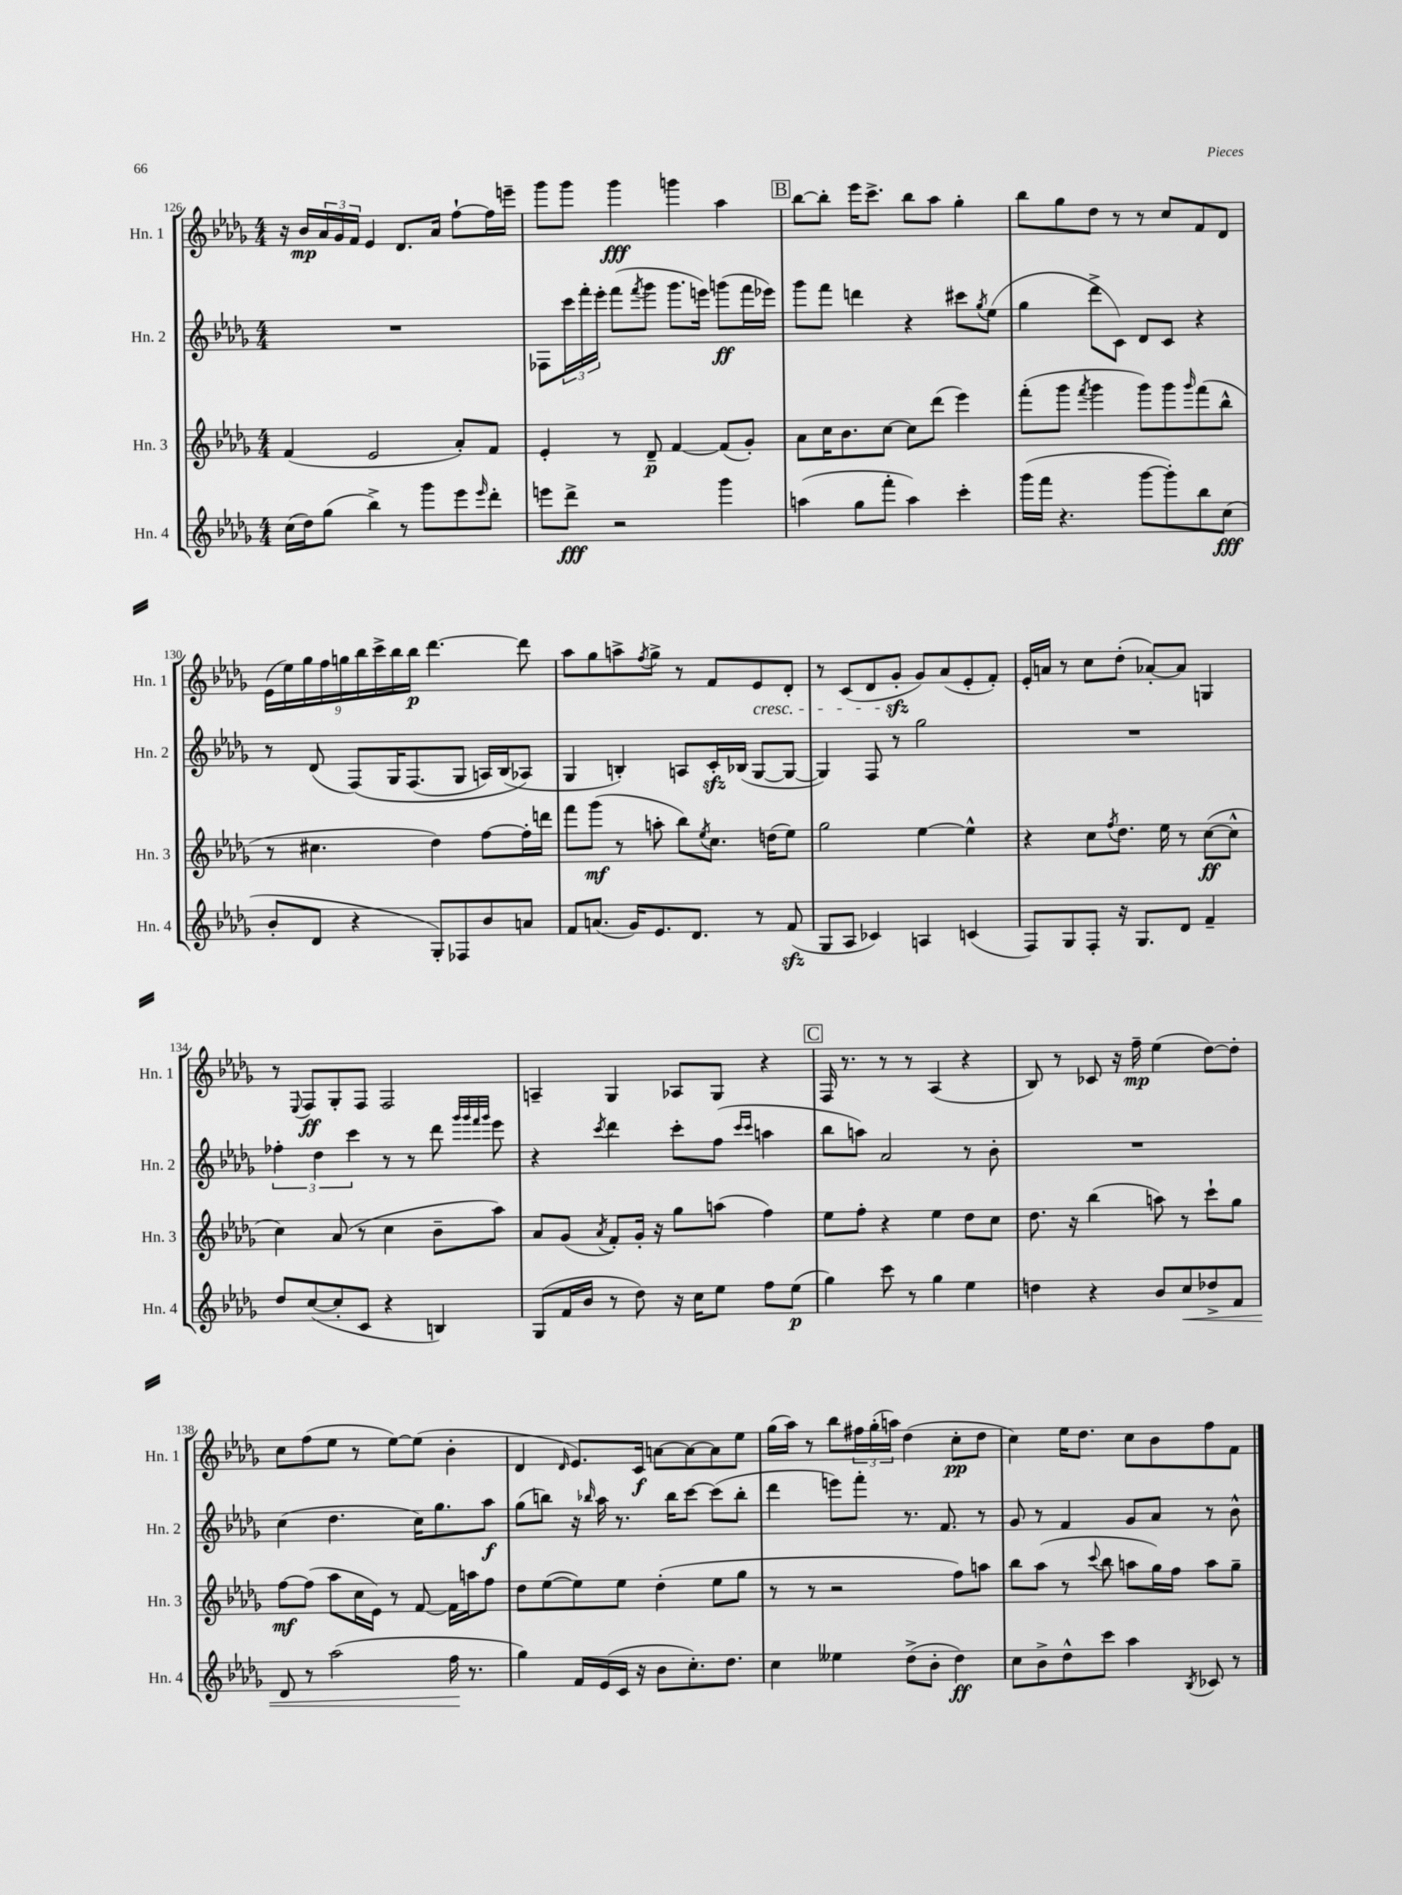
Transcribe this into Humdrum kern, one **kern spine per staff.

**kern	**dynam	**kern	**dynam	**kern	**dynam	**kern	**dynam
*part4	*part4	*part3	*part3	*part2	*part2	*part1	*part1
*staff4	*staff4	*staff3	*staff3	*staff2	*staff2	*staff1	*staff1
*I"Hn. 4	*	*I"Hn. 3	*	*I"Hn. 2	*	*I"Hn. 1	*
*I'Hn. 4	*	*I'Hn. 3	*	*I'Hn. 2	*	*I'Hn. 1	*
*clefG2	*	*clefG2	*	*clefG2	*	*clefG2	*
*k[b-e-a-d-g-]	*	*k[b-e-a-d-g-]	*	*k[b-e-a-d-g-]	*	*k[b-e-a-d-g-]	*
*M4/4	*	*M4/4	*	*M4/4	*	*M4/4	*
=126	=126	=126	=126	=126	=126	=126	=126
(16cc\LL	.	(4f/	.	1r	.	16r	.
16dd-\J)	.	.	.	.	.	16b-/LL	mp
(8gg-\J	.	.	.	.	.	24a-/	.
.	.	.	.	.	.	24g-/	.
.	.	.	.	.	.	24f/JJ	.
4bb-^\)	.	2e-/	.	.	.	4e-/	.
8r	.	.	.	.	.	8.d-/L	.
8ggg-\L	.	.	.	.	.	.	.
.	.	.	.	.	.	16a-/Jk	.
8eee-\	.	8a-'/L)	.	.	.	[8ff`\L	.
16qqeee-/	.	.	.	.	.	.	.
8ddd-'\J	.	8f/J	.	.	.	16ff\L]	.
.	.	.	.	.	.	16eeen~\JJ	.
=127	=127	=127	=127	=127	=127	=127	=127
8eeen\L	.	4e-'/	.	8F-X\L	.	8ggg-\L	.
8ddd-^\J	fff	.	.	24ccc\L	.	8ggg-\J	.
.	.	.	.	24fff'\	.	.	.
.	.	.	.	24eee-'\JJ	.	.	.
2r	.	8r	.	(8fff\L	.	4ggg-\	fff
.	.	.	.	8qfff/	.	.	.
.	.	8d-~/	p	8ggg-\J	.	.	.
.	.	[4f/	.	8.ggg-\L	.	4gggn\	.
.	.	.	.	16eeen\Jk)	.	.	.
4ggg-\	.	(8f/L]	.	(8gggn\L	ff	4aa-\	.
.	.	8g-'/J)	.	16fff\L	.	.	.
.	.	.	.	16eee-X\JJ)	.	.	.
!!LO:REH:place=s1:t=B
=128	=128	=128	=128	=128	=128	=128	=128
(4aan\	.	8a-\L	.	8ggg-\L	.	[8bb-\L	.
.	.	16cc\K	.	8fff\J	.	8bb-'\J]	.
.	.	8.b-\	.	.	.	.	.
8gg-\L	.	.	.	4dddn\	.	16eee-\KL	.
.	.	.	.	.	.	8.ccc^\J	.
8fff'\J	.	[8cc\J	.	.	.	.	.
4aa\)	.	8cc\L]	.	4r	.	8bb-\L	.
.	.	(8ddd-\J	.	.	.	8aa-\J	.
4ccc'\	.	4eee-\)	.	8ccc#X\L	.	4gg-'\	.
.	.	.	.	8qgg-/	.	.	.
.	.	.	.	(8ee-\J	.	.	.
=129	=129	=129	=129	=129	=129	=129	=129
(16ggg-\LL	.	(8fff'\L	.	4gg-\	.	8bb-\L	.
16fff\JJ	.	.	.	.	.	.	.
4.r	.	8ggg-\J	.	.	.	8gg-\	.
.	.	8qfff/	.	.	.	.	.
.	.	4ggg-\	.	8ddd-^\L	.	8dd-\J	.
.	.	.	.	8c\J)	.	8r	.
[8ggg-\L	.	8ggg-\L)	.	8d-/L	.	8r	.
8ggg-'\])	.	8ggg-\	.	8c/J	.	8cc/L	.
.	.	16qqggg-/	.	.	.	.	.
8bb-\	.	(8fff\	.	4r	.	8f/	.
(8cc\J	fff	8bb-^^\J	.	.	.	8d-/J	.
!!LO:LB:g=z
=130	=130	=130	=130	=130	=130	=130	=130
8b-'/L	.	8r	.	8r	.	(18e-\LL	.
.	.	.	.	.	.	18ee-\)	.
.	.	.	.	.	.	18gg-\	.
8d-/J	.	4.cc#X\	.	(8d-/	.	.	.
.	.	.	.	.	.	18ff\	.
.	.	.	.	.	.	18ggn\	.
4r	.	.	.	(8F/L)	.	.	.
.	.	.	.	.	.	18bb-\	.
.	.	.	.	.	.	18ccc^\	.
.	.	.	.	16G-/K	.	.	.
.	.	.	.	.	.	18bb-\	.
.	.	.	.	(8.F/	.	.	.
.	.	.	.	.	.	18bb-\JJ	p
8G-'/L)	.	4dd-\)	.	.	.	[4.ddd-\	.
8F-X/	.	.	.	8G-/J	.	.	.
8b-/	.	[8ff\L	.	16An/LL)	.	.	.
.	.	.	.	(16B-/J	.	.	.
8an/J	.	16ff'\L]	.	8A-X/J)	.	8ddd-\]	.
.	.	16dddn\JJ	.	.	.	.	.
=131	=131	=131	=131	=131	=131	=131	=131
8f/L	.	8fff\L	.	4G-/	.	8aa-\L	.
(8.an/J	.	(8ggg-\J	mf	.	.	8gg-\	.
.	.	8r	.	4Bn'/)	.	8aan^\	.
16g-/KL)	.	.	.	.	.	.	.
.	.	.	.	.	.	8qff/	.
8.e-/	.	8aan'\	.	.	.	8gg-^\J	.
.	.	8bb-\L)	.	8An/L	.	8r	.
8.d-/J	.	.	.	.	.	.	.
.	.	8qee-/	.	.	.	.	.
.	.	8.cc\J	.	16czz'/L	.	8f/L	.
.	.	.	.	(16B-X/JJ	.	.	.
!	!	!	!	!	!	!LO:TX:b:i:t=cresc.	!
8r	.	.	.	[8G-/L	.	8e-/	.
.	.	(16ddn\KL	.	.	.	.	.
(8fzz/	.	8ee-\J)	.	8G-/J_	.	8d-'/J	.
=132	=132	=132	=132	=132	=132	=132	=132
8G-/L	.	2gg-\	.	4G-/])	.	8r	.
8A-/J	.	.	.	.	.	(8c/L	.
4c-X/)	.	.	.	8F/	.	8d-/	.
.	.	.	.	8r	.	8g-zz'/J	.
4An/	.	[4ee-\	.	2gg-\	.	8g-/L)	.
.	.	.	.	.	.	(8a-/	.
(4cn/	.	4ee-^^\]	.	.	.	8e-'/	.
.	.	.	.	.	.	8f'/J)	.
=133	=133	=133	=133	=133	=133	=133	=133
8F/L)	.	4r	.	1r	.	16e-'/LL	.
.	.	.	.	.	.	16an/JJ	.
8G-/	.	.	.	.	.	8r	.
8F'/J	.	8cc\L	.	.	.	8cc\L	.
.	.	8qff/	.	.	.	.	.
16r	.	8.dd-\J	.	.	.	(8dd-'\J	.
8.G-/L	.	.	.	.	.	.	.
.	.	.	.	.	.	[8a-X'/L)	.
.	.	16ee-\	.	.	.	.	.
8d-/J	.	8r	.	.	.	8a-/J]	.
4f~/	.	([8cc\L	ff	.	.	4Gn/	.
.	.	8cc^^\J]	.	.	.	.	.
!!LO:LB:g=z
=134	=134	=134	=134	=134	=134	=134	=134
8dd-/L	.	4cc\)	.	6ff-X'\	.	8r	.
.	.	.	.	.	.	8qqE-/	.
([8cc/	.	.	.	.	.	8F/L	ff
.	.	.	.	6dd-\	.	.	.
8cc'/]	.	(8a-/	.	.	.	8G-'/	.
.	.	.	.	6ccc\	.	.	.
8c/J	.	8r	.	.	.	8F/J	.
4r	.	4cc\	.	8r	.	2F/	.
.	.	.	.	8r	.	.	.
4Bn/)	.	8b-~\L	.	8ddd-\	.	.	.
.	.	.	.	32qqggg-/LLL	.	.	.
.	.	.	.	32qqggg-/	.	.	.
.	.	.	.	32qqfff/	.	.	.
.	.	.	.	32qqggg-/JJJ	.	.	.
.	.	8aa-\J)	.	8eee-\	.	.	.
=135	=135	=135	=135	=135	=135	=135	=135
(8G-/L	.	8a-/L	.	4r	.	4An~/	.
16f/L	.	(8g-/J	.	.	.	.	.
16b-/JJ	.	.	.	.	.	.	.
.	.	8qa-/	.	8qccc/	.	.	.
8r	.	8f'/L)	.	4ddd-\	.	4G-/	.
8dd-\)	.	16g-'/Jk	.	.	.	.	.
.	.	16r	.	.	.	.	.
16r	.	8gg-\L	.	8ccc'\L	.	8A-X/L	.
16cc\KL	.	.	.	.	.	.	.
8ee-\J	.	(8aan\J	.	(8ff\J	.	8G-/J	.
.	.	.	.	16qqccc/LL	.	.	.
.	.	.	.	16qqccc/JJ	.	.	.
8ff\L	.	4ff\)	.	4aan\	.	4r	.
(8ee-\J	p	.	.	.	.	.	.
!!LO:REH:place=s1:t=C
=136	=136	=136	=136	=136	=136	=136	=136
4gg-\)	.	8ee-\L	.	8bb-\L	.	16F/	.
.	.	.	.	.	.	8.r	.
.	.	8ff'\J	.	8aan\J)	.	.	.
8ccc\	.	4r	.	2a-/	.	8r	.
8r	.	.	.	.	.	8r	.
4gg-\	.	4ee-\	.	.	.	(4A-/	.
4ee-\	.	8dd-\L	.	8r	.	4r	.
.	.	8cc\J	.	8b-'\	.	.	.
=137	=137	=137	=137	=137	=137	=137	=137
4ddn\	.	8.dd-\	.	1r	.	8B-/)	.
.	.	.	.	.	.	8r	.
.	.	16r	.	.	.	.	.
4r	.	(4bb-\	.	.	.	8c-X/	.
.	.	.	.	.	.	16r	.
.	.	.	.	.	.	16ff~\	mp
8b-/L	.	8aan\)	.	.	.	(4ee-\	.
!	!LO:HP:b	!	!	!	!	!	!
8cc/	<	8r	.	.	.	.	.
8dd-X^/	.	8ccc`\L	.	.	.	[8dd-\L)	.
8f/J	.	8gg-\J	.	.	.	8dd-'\J]	.
!!LO:LB:g=z
=138	=138	=138	=138	=138	=138	=138	=138
8d-/	.	[8ff\L	mf	(4cc\	.	8cc\L	.
8r	.	(8ff\J]	.	.	.	(8ff\	.
(2aa-\	.	8aa-\L	.	4.dd-\	.	8ee-\J	.
.	.	16cc\L	.	.	.	8r	.
.	.	16e-\JJ)	.	.	.	.	.
.	.	8r	.	.	.	[8ee-\L)	.
.	.	[8f/	.	16cc\KL)	.	(8ee-\J]	.
.	.	.	.	8.gg-\	.	.	.
16ff\	.	16f\LL]	.	.	.	4b-'\	.
8.r	[	16aan\J	.	.	.	.	.
.	.	8ff\J	.	8aa-\J	f	.	.
=139	=139	=139	=139	=139	=139	=139	=139
4gg-\)	.	8dd-\L	.	(8gg-\L	.	4d-/	.
.	.	([8ee-\	.	8bbn\J)	.	.	.
.	.	.	.	.	.	16qqd-/	.
16f/LL	.	8ee-\])	.	16r	.	8.e-/L)	.
.	.	.	.	16qqbb-X/	.	.	.
(16e-/	.	.	.	16aa-\	.	.	.
16c/JJ	.	8ee-\J	.	8.r	.	.	.
16r	.	.	.	.	.	16c/Jk	f
8b-\L	.	(4dd-'\	.	.	.	[8an\L	.
.	.	.	.	16bb-\KL	.	.	.
8.cc'\)	.	.	.	[8ccc\J	.	8a\_	.
.	.	8ee-\L	.	(8ccc\L]	.	8a\]	.
8.dd-\J	.	.	.	.	.	.	.
.	.	8gg-\J	.	8bb-'\J	.	8ee-\J	.
=140	=140	=140	=140	=140	=140	=140	=140
4cc\	.	8r	.	4ddd-\	.	(16gg-\LL	.
.	.	.	.	.	.	16aa-\JJ)	.
.	.	8r	.	.	.	8r	.
4ee--X\	.	2r	.	8eeen\L)	.	8bb-\L	.
.	.	.	.	8fff'\J	.	24ff#X\L	.
.	.	.	.	.	.	(24gg-'\	.
.	.	.	.	.	.	24aan\JJ)	.
(8dd-^\L	.	.	.	8.r	.	(4dd-\	.
8b-'\J	.	.	.	.	.	.	.
.	.	.	.	8.f/	.	.	.
4dd-\)	ff	8ff\L)	.	.	.	8cc'\L	pp
.	.	8aan\J	.	8r	.	8dd-\J	.
=141	=141	=141	=141	=141	=141	=141	=141
8cc\L	.	8bb-\L	.	8g-/	.	4cc\)	.
8b-^\	.	(8aa-\J	.	8r	.	.	.
8dd-^^\	.	8r	.	4f/	.	16ee-\KL	.
.	.	.	.	.	.	8.dd-\J	.
.	.	8qqccc/	.	.	.	.	.
8ccc\J	.	8bb-\	.	.	.	.	.
4aa-\	.	8aan\L	.	8g-/L	.	8cc\L	.
.	.	16gg-\L)	.	8a-/J	.	8b-\	.
.	.	16ff\JJ	.	.	.	.	.
8qB-/	.	.	.	.	.	.	.
8c-X/	.	8aa\L	.	8r	.	8ff\	.
8r	.	8gg-~\J	.	8b-^^\	.	8f\J	.
==	==	==	==	==	==	==	==
*-	*-	*-	*-	*-	*-	*-	*-
